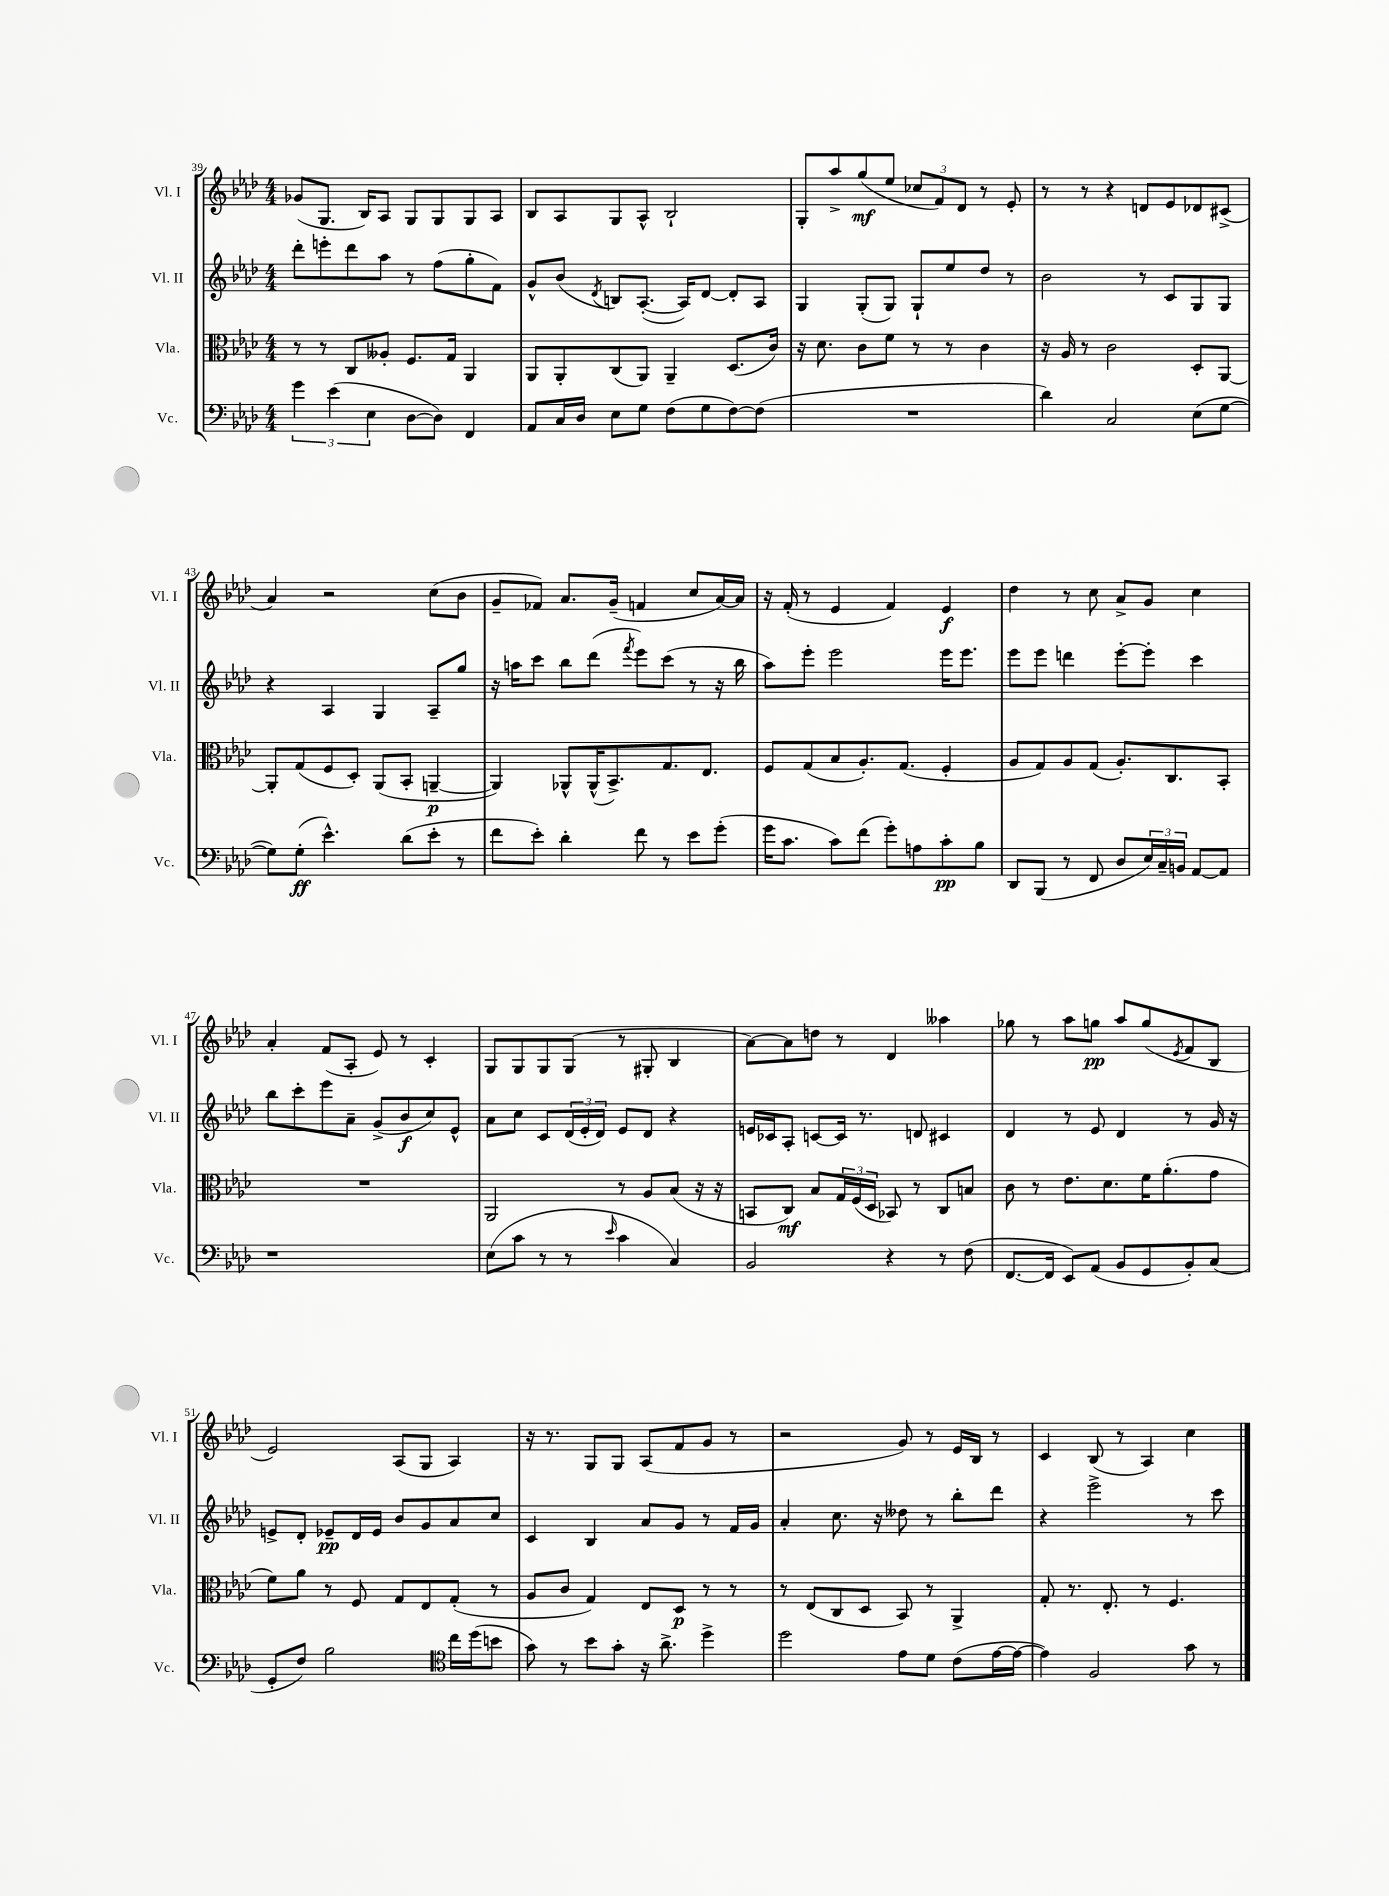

**kern	**dynam	**kern	**dynam	**kern	**dynam	**kern	**dynam
*part4	*part4	*part3	*part3	*part2	*part2	*part1	*part1
*staff4	*staff4	*staff3	*staff3	*staff2	*staff2	*staff1	*staff1
*I"Vc.	*	*I"Vla.	*	*I"Vl. II	*	*I"Vl. I	*
*I'Vc.	*	*I'Vla.	*	*I'Vl. II	*	*I'Vl. I	*
*clefF4	*	*clefC3	*	*clefG2	*	*clefG2	*
*k[b-e-a-d-]	*	*k[b-e-a-d-]	*	*k[b-e-a-d-]	*	*k[b-e-a-d-]	*
*M4/4	*	*M4/4	*	*M4/4	*	*M4/4	*
=39	=39	=39	=39	=39	=39	=39	=39
6g\	.	8r	.	8ddd-'\L	.	(8g-X/L	.
.	.	8r	.	8eeen'\	.	8.G/J	.
(6e-\	.	.	.	.	.	.	.
.	.	8C/L	.	8ddd-\	.	.	.
.	.	.	.	.	.	16B-/KL)	.
6E-\	.	.	.	.	.	.	.
.	.	8A--X'/J	.	8aa-\J	.	8A-/J	.
[8D-\L	.	8.F/L	.	8r	.	8G/L	.
8D-\J])	.	.	.	(8ff\L	.	8G/	.
.	.	16G/Jk	.	.	.	.	.
4FF/	.	4AA-/	.	8gg'\	.	8G/	.
.	.	.	.	8f\J)	.	8A-/J	.
=40	=40	=40	=40	=40	=40	=40	=40
8AA-/L	.	8AA-/L	.	8g^^/L	.	8B-/L	.
16C/L	.	8AA-'/	.	(8b-/J	.	8A-/	.
16D-/JJ	.	.	.	.	.	.	.
.	.	.	.	8qd-/	.	.	.
8E-\L	.	(8C/	.	8Bn/L)	.	8G/	.
8G\J	.	8AA-/J)	.	([8.A-'/J	.	8A-^^/J	.
(8F\L	.	4AA-~/	.	.	.	2B-`/	.
.	.	.	.	16A-/KL])	.	.	.
8G\	.	.	.	[8d-/J	.	.	.
[8F\)	.	(8.D-/L	.	8d-'/L]	.	.	.
(8F\J]	.	.	.	8A-/J	.	.	.
.	.	16c/Jk)	.	.	.	.	.
=41	=41	=41	=41	=41	=41	=41	=41
1r	.	16r	.	4G/	.	8G'/L	.
.	.	8.d-\	.	.	.	.	.
.	.	.	.	.	.	8aa-^/	.
.	.	8c\L	.	(8G'/L	.	(8gg/	mf
.	.	8f\J	.	8G/J)	.	8ee-/J	.
.	.	8r	.	8G`/L	.	12cc-X/L	.
.	.	.	.	.	.	12f/)	.
.	.	8r	.	8ee-/	.	.	.
.	.	.	.	.	.	12d-/J	.
.	.	4c\	.	8dd-/J	.	8r	.
.	.	.	.	8r	.	8e-'/	.
=42	=42	=42	=42	=42	=42	=42	=42
4d-\)	.	16r	.	2b-\	.	8r	.
.	.	16A-/	.	.	.	.	.
.	.	8r	.	.	.	8r	.
2C/	.	2c\	.	.	.	4r	.
.	.	.	.	8r	.	8dn/L	.
.	.	.	.	8c/L	.	8e-/	.
(8E-\L	.	8D-'/L	.	8G/	.	8d-X/	.
[8G\J	.	[8AA-/J	.	8G/J	.	(8c#X^/J	.
!!LO:LB:g=z
=43	=43	=43	=43	=43	=43	=43	=43
8G\L])	.	8AA-'/L]	.	4r	.	4a-/)	.
(8G'\J	ff	(8G/	.	.	.	.	.
4.e-^^\)	.	8F/	.	4A-/	.	2r	.
.	.	8D-'/J)	.	.	.	.	.
.	.	(8AA-/L	.	4G/	.	.	.
(8d-\L	.	8BB-'/J	.	.	.	.	.
8e-'\J	.	[4AAn~/	p	8A-~/L	.	(8cc\L	.
8r	.	.	.	8gg/J	.	8b-\J	.
=44	=44	=44	=44	=44	=44	=44	=44
8f\L	.	4AA/])	.	16r	.	8g~/L	.
.	.	.	.	16aan\KL	.	.	.
8e-'\J)	.	.	.	8ccc\J	.	8f-X/J)	.
4d-'\	.	8AA-X^^/L	.	8bb-\L	.	8.a-/L	.
.	.	(16AA-^^/K	.	(8ddd-\J	.	.	.
.	.	8.BB-^/)	.	.	.	(16g~/Jk	.
.	.	.	.	8qfff/	.	.	.
8f\	.	.	.	8eee-\L)	.	4fn/	.
8r	.	8.G/	.	(8ccc\J	.	.	.
8e-\L	.	.	.	8r	.	8cc/L	.
.	.	8.E-/J	.	.	.	.	.
(8g'\J	.	.	.	16r	.	[16a-/L)	.
.	.	.	.	16bb-\	.	16a-/JJ]	.
=45	=45	=45	=45	=45	=45	=45	=45
16g\KL	.	8F/L	.	8aa-\L)	.	16r	.
8.c\J	.	.	.	.	.	(16f'/	.
.	.	(8G/	.	8eee-'\J	.	8r	.
8c\L)	.	8B-/	.	2eee-\	.	4e-/	.
(8f\J	.	8.A-'/)	.	.	.	.	.
8g'\L)	.	.	.	.	.	4f/)	.
.	.	(8.G/J	.	.	.	.	.
8An\	.	.	.	.	.	.	.
8c'\	pp	4F'/	.	16eee-\KL	.	4e-/	f
.	.	.	.	8.eee-\J	.	.	.
8B-\J	.	.	.	.	.	.	.
=46	=46	=46	=46	=46	=46	=46	=46
8DD-/L	.	8A-/L	.	8eee-\L	.	4dd-\	.
(8BBB-/J	.	8G/)	.	8eee-\J	.	.	.
8r	.	8A-/	.	4dddn\	.	8r	.
8FF/	.	(8G/J	.	.	.	8cc\	.
8D-/L	.	8.A-'/L)	.	[8eee-'\L	.	8a-^/L	.
24E-/L)	.	.	.	8eee-'\J]	.	8g/J	.
24C~/	.	.	.	.	.	.	.
.	.	8.C/	.	.	.	.	.
24BBn/JJ	.	.	.	.	.	.	.
[8AA-/L	.	.	.	4ccc\	.	4cc\	.
8AA-/J]	.	8BB-'/J	.	.	.	.	.
!!LO:LB:g=z
=47	=47	=47	=47	=47	=47	=47	=47
1r	.	1r	.	8bb-\L	.	4a-'/	.
.	.	.	.	8ccc'\	.	.	.
.	.	.	.	8eee-\	.	(8f/L	.
.	.	.	.	8a-~\J	.	8A-'/J	.
.	.	.	.	(8g^/L	.	8e-/)	.
.	.	.	.	8b-/	f	8r	.
.	.	.	.	8cc/)	.	4c'/	.
.	.	.	.	8e-^^/J	.	.	.
=48	=48	=48	=48	=48	=48	=48	=48
(8E-\L	.	2AA-/	.	8a-\L	.	8G/L	.
8c\J	.	.	.	8cc\J	.	8G/	.
8r	.	.	.	8c/L	.	8G/	.
8r	.	.	.	(24d-/L	.	(8G/J	.
.	.	.	.	24e-'/	.	.	.
.	.	.	.	24d-/JJ)	.	.	.
16qqe-/	.	.	.	.	.	.	.
4c\	.	8r	.	8e-/L	.	8r	.
.	.	8A-/L	.	8d-/J	.	8G#X'/	.
4C/)	.	(8B-/J	.	4r	.	4B-/	.
.	.	16r	.	.	.	.	.
.	.	16r	.	.	.	.	.
=49	=49	=49	=49	=49	=49	=49	=49
2BB-/	.	8BBn/L	.	16en/LL	.	[8a-\L)	.
.	.	.	.	16c-X/J	.	.	.
.	.	8C/J)	mf	8A-'/J	.	8a-\]	.
.	.	8B-/L	.	[8cn/L	.	8ddn\J	.
.	.	24G/L	.	16c/Jk]	.	8r	.
.	.	(24F/	.	.	.	.	.
.	.	.	.	8.r	.	.	.
.	.	24D-/JJ	.	.	.	.	.
4r	.	8BB-X/)	.	.	.	4d-/	.
.	.	8r	.	8dn/	.	.	.
8r	.	8C/L	.	4c#X/	.	4aa--X\	.
(8F\	.	8Bn/J	.	.	.	.	.
=50	=50	=50	=50	=50	=50	=50	=50
[8.FF/L	.	8c\	.	4d-/	.	8gg-X\	.
.	.	8r	.	.	.	8r	.
16FF/Jk]	.	.	.	.	.	.	.
8EE-/L)	.	8.e-\L	.	8r	.	8aa-\L	.
(8AA-/J	.	.	.	8e-/	.	8ggn\J	pp
.	.	8.d-\	.	.	.	.	.
8BB-/L	.	.	.	4d-/	.	8aa-/L	.
8GG/	.	16f\K	.	.	.	(8gg/	.
.	.	(8.a-'\	.	.	.	.	.
.	.	.	.	.	.	8qe-/	.
8BB-'/)	.	.	.	8r	.	8f/	.
(8C/J	.	8g\J	.	16g/	.	8B-/J	.
.	.	.	.	16r	.	.	.
!!LO:LB:g=z
=51	=51	=51	=51	=51	=51	=51	=51
8GG'/L	.	8f\L)	.	8en^/L	.	2e-/)	.
8F/J)	.	8a-\J	.	8d-'/J	.	.	.
2B-\	.	8r	.	8e-X~/L	pp	.	.
.	.	8F/	.	16d-/L	.	.	.
.	.	.	.	16e-/JJ	.	.	.
.	.	8G/L	.	8b-/L	.	(8A-/L	.
.	.	8E-/	.	8g/	.	8G/J	.
*clefC4	*	*	*	*	*	*	*
16cc\LL	.	(8G'/J	.	8a-/	.	4A-/)	.
(16dd-\J	.	.	.	.	.	.	.
8bn\J	.	8r	.	8cc/J	.	.	.
=52	=52	=52	=52	=52	=52	=52	=52
8g\)	.	8A-/L	.	4c/	.	16r	.
.	.	.	.	.	.	8.r	.
8r	.	8c/J	.	.	.	.	.
8b-\L	.	4G/)	.	4B-/	.	8G/L	.
8g'\J	.	.	.	.	.	8G/J	.
16r	.	8E-/L	.	8a-/L	.	(8A-/L	.
8.a-^\	.	.	.	.	.	.	.
.	.	8D-/J	p	8g/J	.	8f/	.
4dd-^\	.	8r	.	8r	.	8g/J	.
.	.	8r	.	16f/LL	.	8r	.
.	.	.	.	16g/JJ	.	.	.
=53	=53	=53	=53	=53	=53	=53	=53
2dd-\	.	8r	.	4a-'/	.	2r	.
.	.	(8E-/L	.	.	.	.	.
.	.	8C/	.	8.cc\	.	.	.
.	.	8D-/J	.	.	.	.	.
.	.	.	.	16r	.	.	.
8e-\L	.	8BB-/)	.	8dd--X\	.	8g/)	.
8d-\J	.	8r	.	8r	.	8r	.
(8c\L	.	4AA-^/	.	8bb-'\L	.	16e-/LL	.
.	.	.	.	.	.	16B-/JJ	.
[16e-\L	.	.	.	8ddd-\J	.	8r	.
16e-\JJ_	.	.	.	.	.	.	.
=54	=54	=54	=54	=54	=54	=54	=54
4e-\])	.	8G'/	.	4r	.	4c/	.
.	.	8.r	.	.	.	.	.
2F/	.	.	.	2eee-^\	.	(8B-/	.
.	.	8.E-'/	.	.	.	.	.
.	.	.	.	.	.	8r	.
.	.	8r	.	.	.	4A-/)	.
.	.	4.F/	.	.	.	.	.
8g\	.	.	.	8r	.	4cc\	.
8r	.	.	.	8ccc\	.	.	.
==	==	==	==	==	==	==	==
*-	*-	*-	*-	*-	*-	*-	*-
